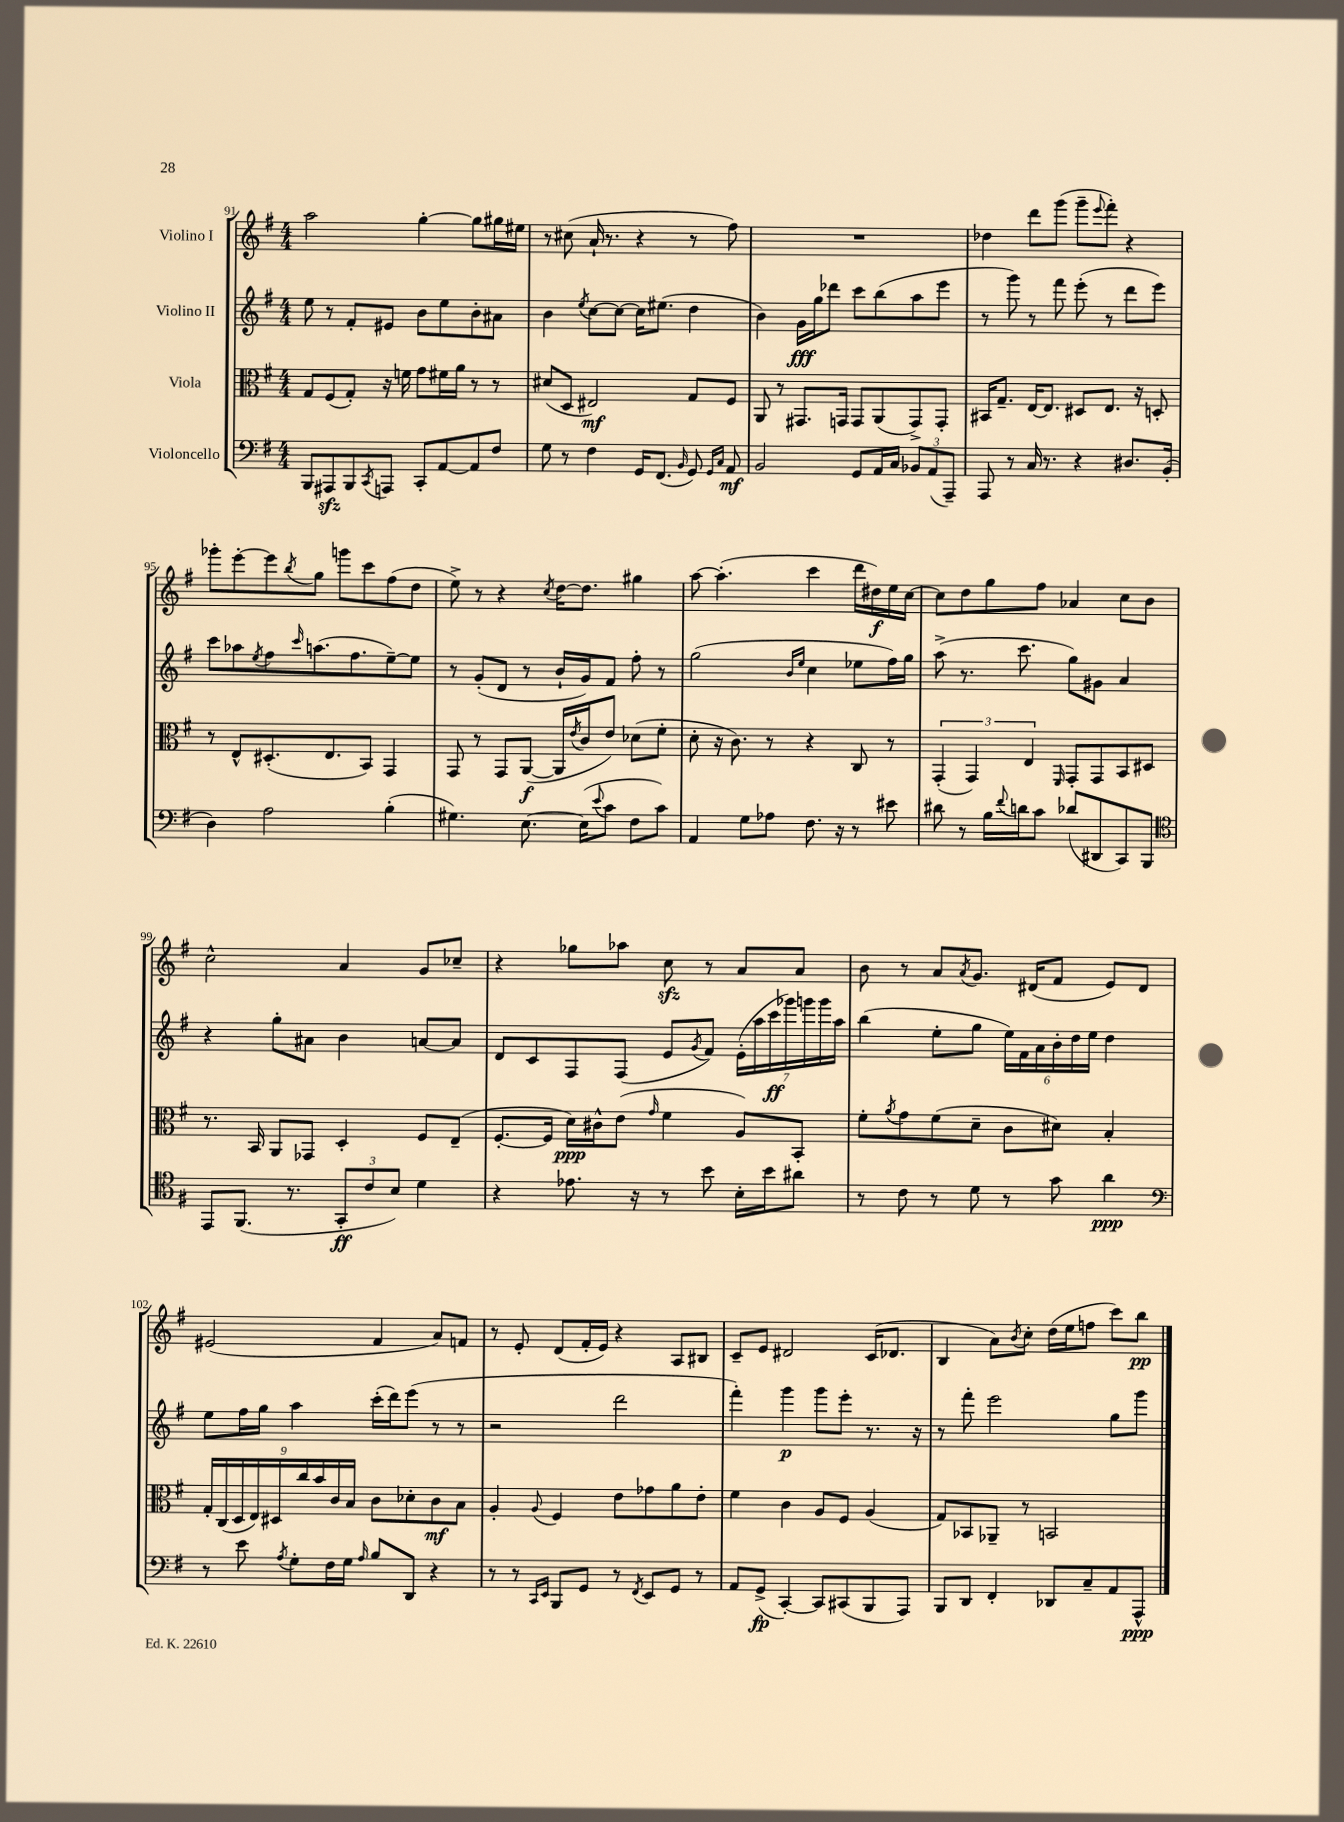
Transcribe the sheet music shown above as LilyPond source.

<<
\new StaffGroup <<
\new Staff = "s0" \with { instrumentName = "Violino I" } {
    \clef treble \key g \major \numericTimeSignature \time 4/4
    a''2 g''4~-. g''8 gis''16 eis''16 |
    r8 cis''8( a'16-! r8. r4 r8 fis''8) |
    R1 |
    des''4 d'''8 g'''8( g'''8-- \appoggiatura { e'''8 } fis'''8-.) r4 |
    ges'''8-. e'''8~-. e'''8 \acciaccatura { b''8 } g''8 g'''8 c'''8 fis''8( d''8 |
    e''8->) r8 r4 \acciaccatura { c''8 } d''16~ d''8. gis''4 |
    a''8~ a''4.-.( c'''4 d'''16 dis''16\f) e''16 c''16~ |
    c''8 d''8 g''8 fis''8 aes'4 c''8 b'8 |
    c''2-^ a'4 g'8 ces''8-- |
    r4 ges''8 aes''8 c''8\sfz r8 a'8 a'8 |
    b'8 r8 a'8 \acciaccatura { a'8 } g'8. dis'16( fis'8 e'8) dis'8 |
    eis'2( fis'4 a'8) f'8 |
    r8 e'8-. d'8( fis'16-. e'16) r4 a8 bis8 |
    c'8-- e'8 dis'2 c'16( des'8. |
    b4 a'8) \acciaccatura { b'8 } c''8-. d''16( e''16 f''8 c'''8) b''8\pp \bar "|." |
}
\new Staff = "s1" \with { instrumentName = "Violino II" } {
    \clef treble \key g \major \numericTimeSignature \time 4/4
    e''8 r8 fis'8-. eis'8 b'8 e''8 b'8-. ais'8 |
    b'4 \acciaccatura { e''8 } c''8~ c''8~ c''16 eis''8.( d''4 |
    b'4) g'16\fff g''16 des'''8 c'''8 b''8( a''8 e'''8 |
    r8 g'''8) r8 fis'''8 e'''8-.( r8 d'''8 e'''8) |
    c'''8 aes''8 \acciaccatura { e''8 } fis''8 \grace { c'''16 } a''8.( fis''8. e''8~--) e''8 |
    r8 g'8-.( d'8 r8 b'16-! g'16) fis'8 fis''8-. r8 |
    g''2( \grace { b'16 e''16 } c''4 ees''8 fis''16) g''16 |
    a''8->( r8. c'''8. g''8) gis'8 a'4 |
    r4 g''8-. ais'8 b'4 a'8~ a'8 |
    d'8 c'8 fis8 fis8( e'8 \acciaccatura { g'8 } fis'8) \tuplet 7/4 { e'16-.( a''16 c'''16\ff ges'''16) g'''16 g'''16 a''16 } |
    b''4( e''8-. g''8 \tuplet 6/4 { e''16) fis'16 a'16 b'16-. d''16 e''16 } d''4 |
    e''8 fis''16 g''16 a''4 c'''16-.( d'''16) e'''8( r8 r8 |
    r2 d'''2 |
    fis'''4-.) g'''4\p g'''8 e'''8-. r8. r16 |
    r8 fis'''8-. e'''2 g''8 g'''8 \bar "|." |
}
\new Staff = "s2" \with { instrumentName = "Viola" } {
    \clef alto \key g \major \numericTimeSignature \time 4/4
    g8 fis8( g8-.) r16 f'16 g'8 fis'16 a'16 r8 r8 |
    dis'8( d8 eis2\mf) g8 fis8 |
    a,8 r8 gis,8. g,16 g,8 a,8( g,8->) g,8-. |
    bis,16 g8.-- e16~ e8. dis8 e8. r16 d8-. |
    r8 e8-^ dis8.-.( e8. b,8) g,4 |
    g,8 r8 g,8 a,8~\f( a,16 \acciaccatura { e'8 } c'16 e'8) des'8( fis'8-. |
    d'8-. r16 c'8.) r8 r4 c8 r8 |
    \tuplet 3/2 { g,4-.( g,4) e4 } \grace { fis,16 } g,8-. g,8 b,8 dis8 |
    r8. b,16 a,8 ges,8 d4-. fis8 e8--( |
    fis8.~-. fis16 d'16\ppp) cis'16-^ e'8( \grace { g'16 } fis'4 a8) b,8-. |
    fis'8-. \acciaccatura { a'8 } g'8 fis'8( d'8-- c'8 dis'8) b4-. |
    \tuplet 9/8 { g16-. c16( d16 e16) dis16 c''16 b'16 c'16 b16 } c'8 des'8-. c'8\mf b8 |
    a4-. \appoggiatura { a8 } fis4 e'8 ges'8 a'8 e'8-. |
    fis'4 c'4 a8 fis8 a4( |
    g8) bes,8 aes,8-- r8 b,2 \bar "|." |
}
\new Staff = "s3" \with { instrumentName = "Violoncello" } {
    \clef bass \key g \major \numericTimeSignature \time 4/4
    b,,8 ais,,8\sfz b,,8 \acciaccatura { c,8 } a,,8 c,8-. a,8~ a,8 fis8 |
    g8 r8 fis4 g,16 fis,8.( \grace { b,16 } g,8) \grace { g,16 c16 } a,8\mf |
    b,2 g,8 a,16 c16 \tuplet 3/2 { bes,8 a,8( a,,8--) } |
    a,,8 r8 c16 r8. r4 dis8. b,16-.( |
    d4) a2 b4-.( |
    gis4.) e8.~ e16( \appoggiatura { e'8 } c'8 fis8 c'8) |
    a,4 g8 aes8 fis8. r16 r8 eis'8 |
    dis'8 r8 b16 \appoggiatura { fis'8 } d'16 c'8 des'8( dis,8 c,8) b,,8 |
    \clef tenor e,8 fis,8.( r8. \tuplet 3/2 { g,8-.\ff c'8 b8) } d'4 |
    r4 ees'8. r16 r8 b'8 b16-. b'16 ais'8 |
    r8 c'8 r8 d'8 r8 g'8 a'4\ppp |
    \clef bass r8 e'8 \acciaccatura { a8 } g8-. fis16 g16 \grace { a16 } b8 d,8 r4 |
    r8 r8 \grace { c,16 e,16 } b,,8 g,8 r8 \acciaccatura { fis,8 } e,8 g,8 r8 |
    a,8 g,8->\fp( c,4~-.) c,8 cis,8( b,,8 a,,8) |
    b,,8 d,8 fis,4-. des,8 c8-- a,8 a,,8-^\ppp \bar "|." |
}
>>
>>
\layout { \context { \Score currentBarNumber = #91 } }
